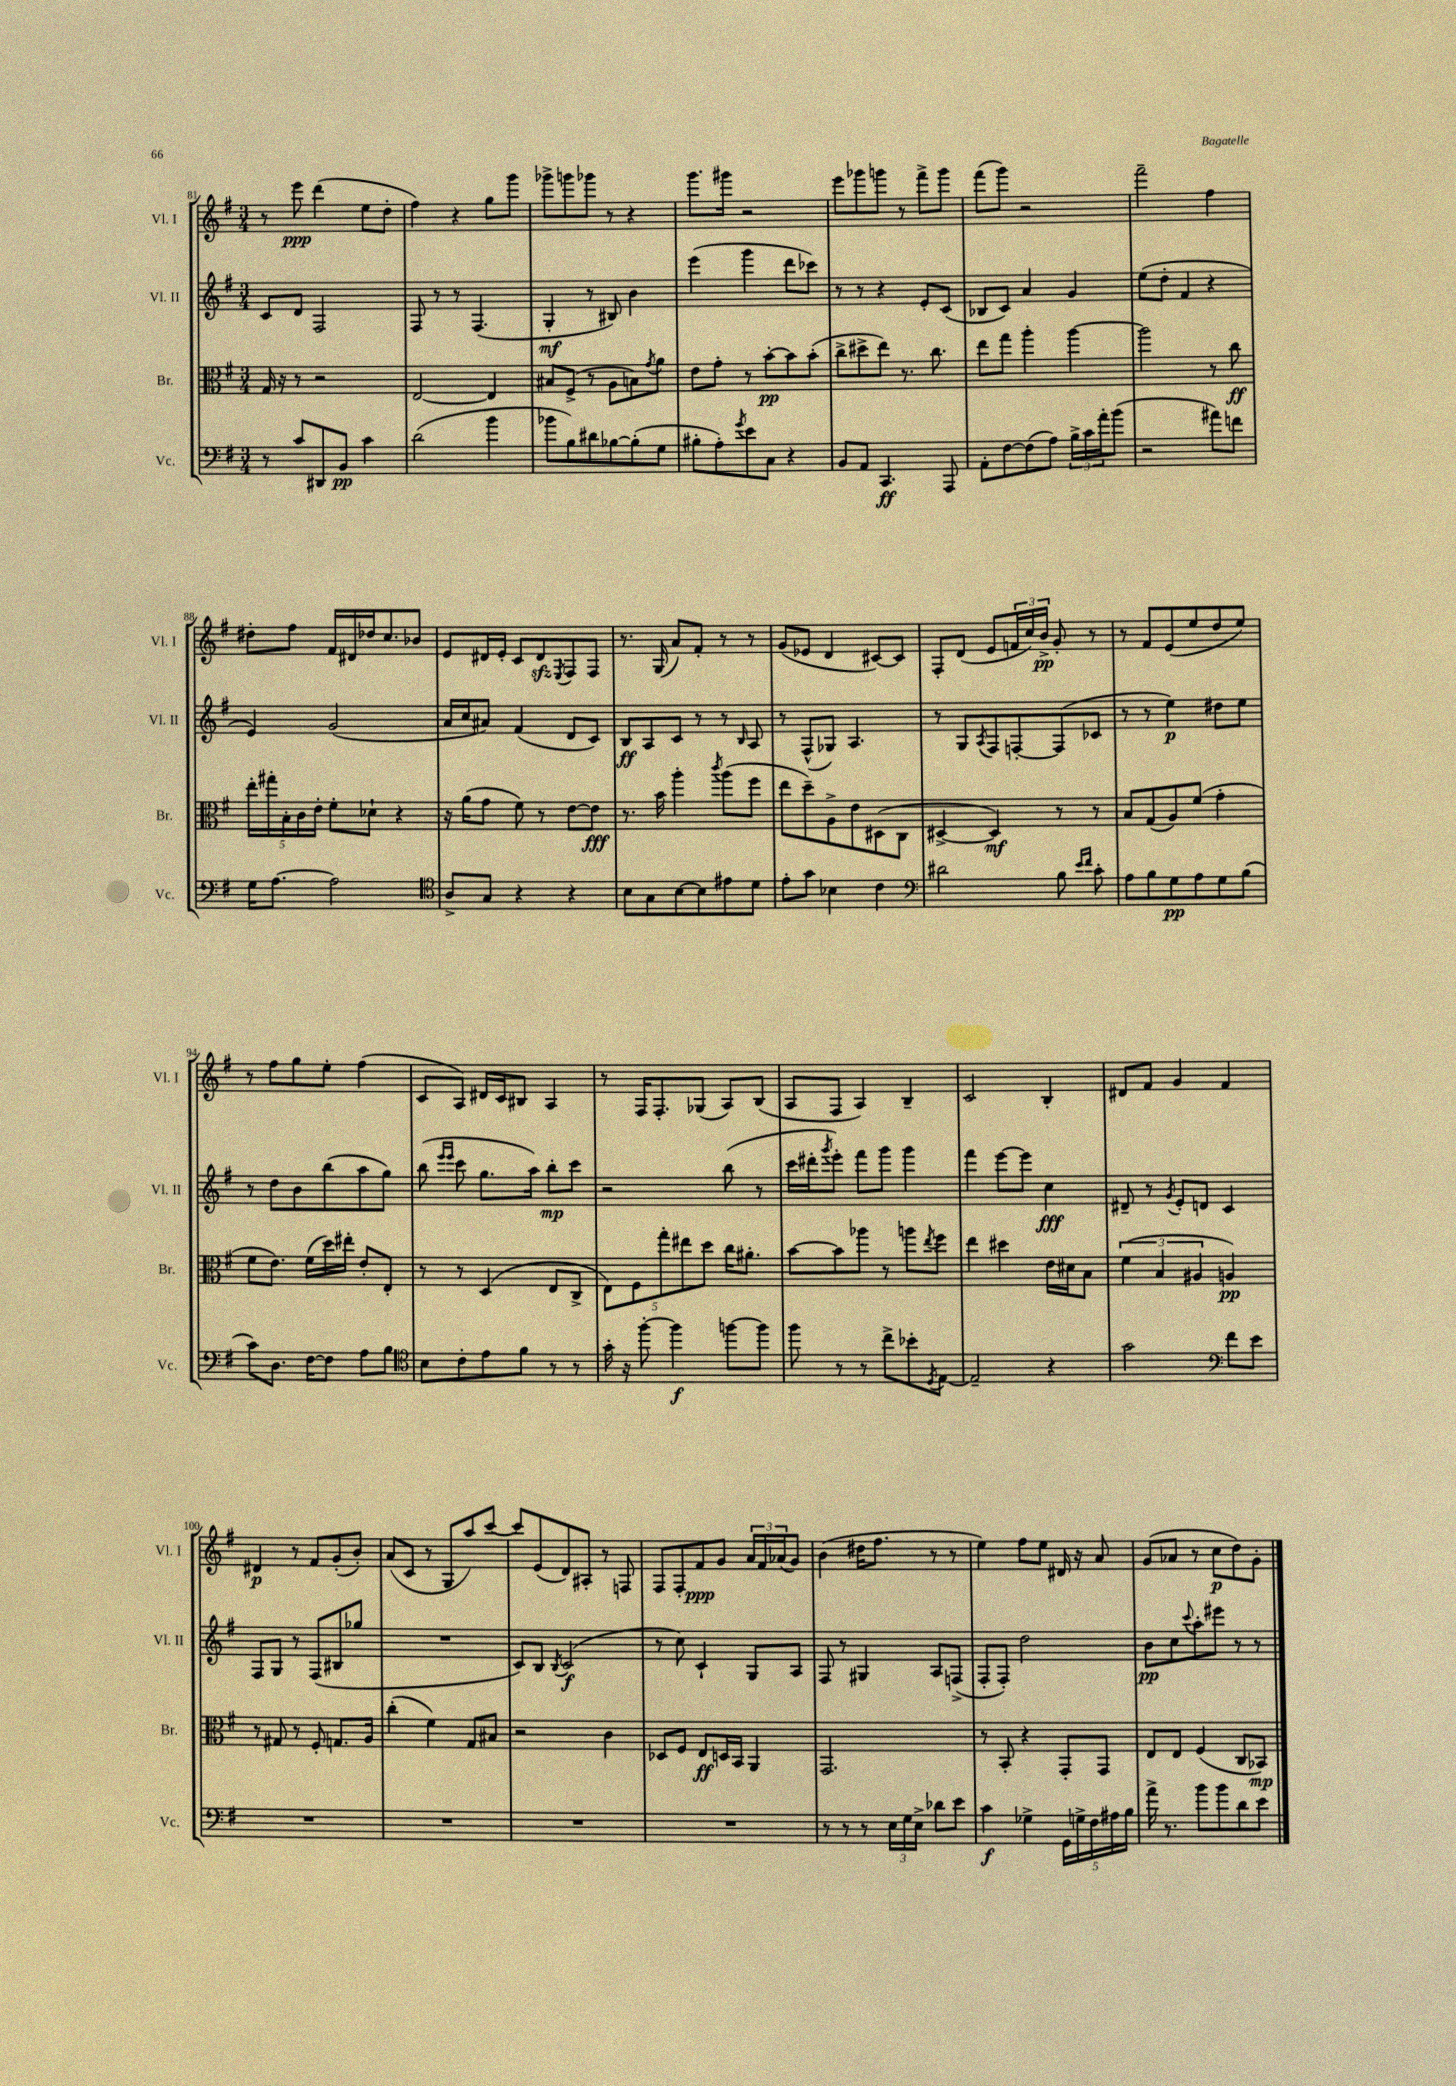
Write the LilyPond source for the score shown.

<<
\new StaffGroup <<
\new Staff = "s0" \with { instrumentName = "Vl. I" shortInstrumentName = "Vl. I" } {
    \clef treble \key g \major \numericTimeSignature \time 3/4
    r8 e'''8\ppp d'''4( e''8 d''8-. |
    fis''4) r4 g''8 g'''8 |
    ges'''8-> g'''8 ges'''8 r8 r4 |
    g'''8. gis'''16 r2 |
    e'''8 ges'''8 g'''8 r8 fis'''8-> g'''8 |
    fis'''8( g'''8) r2 |
    fis'''2-- fis''4 |
    dis''8-. fis''8 fis'16 dis'16 des''16 c''8. bes'8 |
    e'8 dis'16 e'16-. c'8 dis'8\sfz \acciaccatura { e8 } fis8 fis8 |
    r8. g16( a'8) fis'8-. r8 r8 |
    g'8( ees'8 d'4 cis'8~) cis'8 |
    fis8-. d'8( e'8 \tuplet 3/2 { f'16 c''16) b'16->\pp } g'8-. r8 |
    r8 fis'8 e'8( e''8 d''8 e''8) |
    r8 fis''8 g''8 e''8-. fis''4( |
    c'8 a8) dis'16 c'16 bis8 a4 |
    r8 fis16 fis8.-. ges8( a8) b8( |
    a8 fis8 a4) b4-- |
    c'2 b4-. |
    dis'8 fis'8 g'4 fis'4 |
    dis'4\p r8 fis'8 g'8-.( b'8-.) |
    a'8( c'8 r8 g8 a''8) c'''8~ |
    c'''8 e'8( d'8) ais8-. r8 f8 |
    fis8 fis8-. fis'8\ppp g'8 \tuplet 3/2 { a'16 fis'16 aes'16( } g'8) |
    b'4( dis''16 fis''8. r8 r8 |
    e''4) fis''8 e''8 dis'16 r16 a'8 |
    g'8( aes'8 r8 c''8\p d''8) g'8-. \bar "|." |
}
\new Staff = "s1" \with { instrumentName = "Vl. II" shortInstrumentName = "Vl. II" } {
    \clef treble \key g \major \numericTimeSignature \time 3/4
    c'8 d'8 fis2 |
    fis8 r8 r8 fis4.( |
    g4-.\mf r8 bis8) b'4 |
    e'''4( g'''4 d'''8 ces'''8) |
    r8 r8 r4 e'8-. c'8( |
    bes8 c'8) a'4 g'4 |
    e''8( d''8-. fis'4 r4 |
    e'4) g'2( |
    a'16 c''16 ais'8) fis'4( d'8 c'8) |
    b8\ff a8 c'8 r8 r8 \grace { b16 } a8 |
    r8 fis8-^( ges8) a4. |
    r8 g8 \acciaccatura { a8 } fis8 f8~-. f8( ces'8 |
    r8 r8 e''4\p) dis''8 e''8 |
    r8 d''8 b'8 b''8( a''8 g''8) |
    b''8( \grace { e'''16 e'''16 } c'''8 g''8. a''16) b''8-.\mp c'''8 |
    r2 b''8( r8 |
    c'''16 dis'''16-. \acciaccatura { g'''8 } e'''8-.) fis'''8 g'''8 g'''4 |
    fis'''4 e'''8~ e'''8 c''4\fff |
    dis'8-- r8 \acciaccatura { g'8 } e'8-. d'8 c'4 |
    fis8 g8 r8 fis8( bis8 ges''8 |
    R2. |
    c'8) b8 \acciaccatura { b8 } c'2\f( |
    r8 c''8) c'4-! g8 a8 |
    fis8 r8 gis4 a8 f8->( |
    fis8-. fis8-.) d''2 |
    b'8\pp c''8 \appoggiatura { c'''8 } a''8-. eis'''8 r8 r8 \bar "|." |
}
\new Staff = "s2" \with { instrumentName = "Br." shortInstrumentName = "Br." } {
    \clef alto \key g \major \numericTimeSignature \time 3/4
    g16 r16 r8 r2 |
    e2~ e4 |
    bis8 fis8->( r8 a8 b8) \acciaccatura { g'8 } a'8 |
    e'8 g'8-. r8 b'8~-.\pp b'8 b'8-.( |
    c''8-> dis''8-> e''8) r8. c''8. |
    e''8 g''8 a''4-. a''4~ |
    a''2 r8 c''8\ff |
    \tuplet 5/4 { e''16-. gis''16-. b16-. c'16 e'16-. } fis'8-. des'8-! r4 |
    r16 a'16( g'8 fis'8) r8 e'8~ e'8\fff |
    r8. b'16 a''4-. \acciaccatura { c'''8 } a''8( fis''8 |
    e''8 d''8--) a8-> e'8 dis8( c8 |
    dis4~-> dis4\mf) r8 r8 |
    b8 g8( a8) fis'8( g'4-. |
    fis'8 e'8.) fis'16( d''16) eis''16-. e'8-. e8-. |
    r8 r8 d4( e8 c8-> |
    \tuplet 5/4 { e8) fis8 g''8-. eis''8 d''8 } c''16 ais'8.-. |
    b'8~ b'8 aes''8 r8 a''8 \acciaccatura { e''8 } fis''8 |
    e''4 dis''4 e'16 dis'16 b8 |
    \tuplet 3/2 { fis'4( b4 ais4 } a4\pp) |
    r8 gis8 r8 fis8-. g8. a16 |
    c''4-.( fis'4) g8 bis8 |
    r2 c'4 |
    des8 fis8 e8\ff d16 b,16 a,4 |
    g,2. |
    r8 b,8-. r4 g,8-. g,8 |
    e8 e8 fis4( c8 bes,8\mp) \bar "|." |
}
\new Staff = "s3" \with { instrumentName = "Vc." shortInstrumentName = "Vc." } {
    \clef bass \key g \major \numericTimeSignature \time 3/4
    r8 c'8 dis,8 b,8\pp c'4 |
    d'2( b'4 |
    bes'8 b8) dis'8 bes8~ bes8-.( g8 |
    bis8-. a8-.) \acciaccatura { g'8 } e'8 c8 r4 |
    b,8 a,8 c,4.\ff a,,8 |
    a,8-. fis8~ fis8( a8) \tuplet 3/2 { b16-> c'16 a'16-. } b'8( |
    r2 ais'8) f'8 |
    g16 a8.~ a2 |
    \clef tenor a8-> g8 r4 r4 |
    b8 g8 b8~ b8 eis'8 d'8 |
    e'8-. g'8 bes4 c'4 |
    \clef bass dis'2 b8 \grace { e'16 fis'16 } c'8-. |
    a8 b8 g8\pp a8 g8 b8( |
    c'8) d8. fis16~ fis8 a8 b8 |
    \clef tenor b8 c'8-. e'8 fis'8 r8 r8 |
    g'16-. r16 fis''8~-. fis''4\f f''8~ f''8 |
    fis''8 r8 r8 c''8-> bes'8-. \acciaccatura { d8 } e8~ |
    e2-- r4 |
    g'2 \clef bass fis'8 e'8 |
    R2. |
    R2. |
    R2. |
    R2. |
    r8 r8 r8 \tuplet 3/2 { e16 g16 e16-> } des'8 e'8 |
    c'4\f ges4-> \tuplet 5/4 { g,16 g16-> fis16 ais16 b16 } |
    a'16-> r8. b'8 b'8 d'8 e'8 \bar "|." |
}
>>
>>
\layout { \context { \Score currentBarNumber = #81 } }
